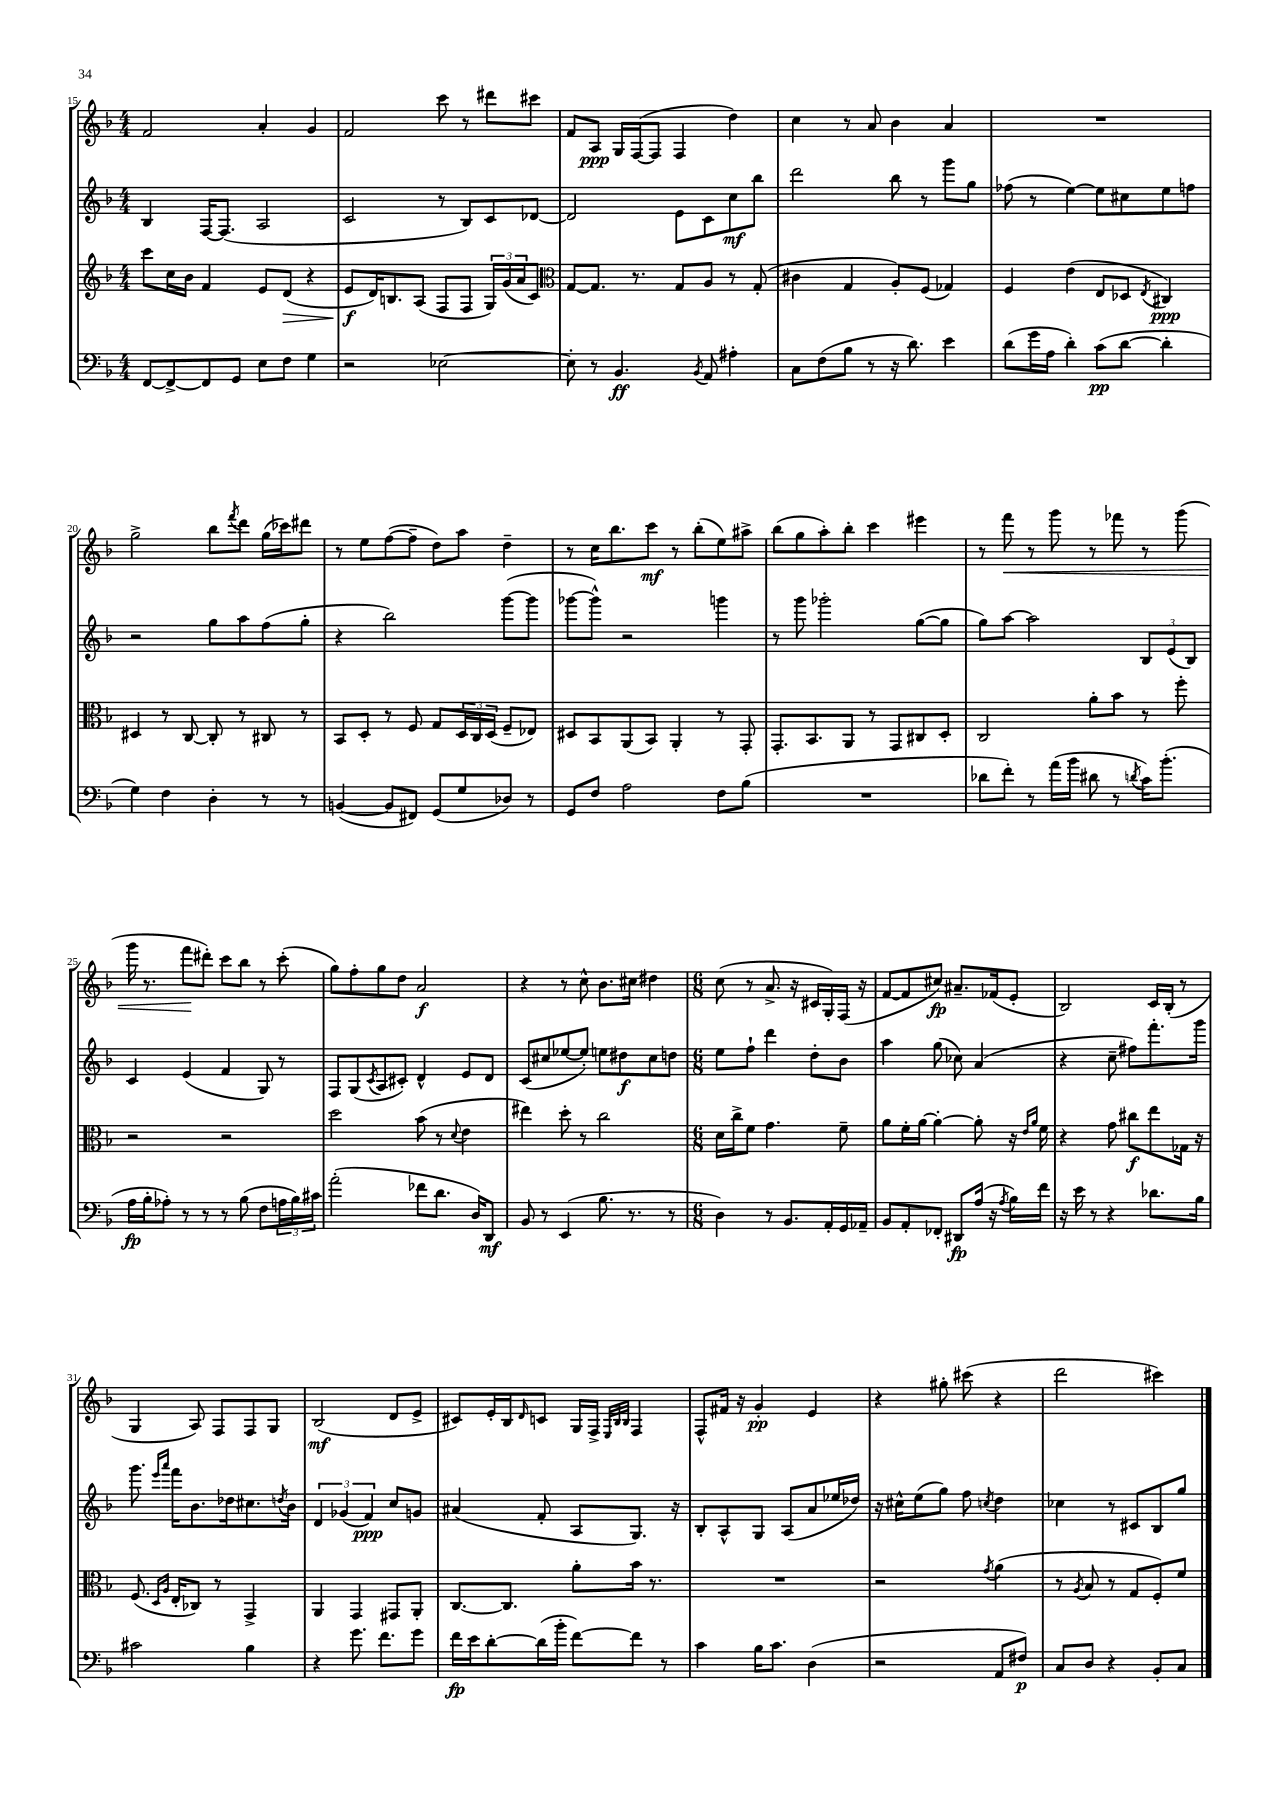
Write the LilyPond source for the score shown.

<<
\new StaffGroup <<
\new Staff = "s0" {
    \clef treble \key f \major \numericTimeSignature \time 4/4
    f'2 a'4-. g'4 |
    f'2 c'''8 r8 dis'''8 cis'''8 |
    f'8 a8\ppp g16 f16~( f8 f4 d''4) |
    c''4 r8 a'8 bes'4 a'4 |
    R1 |
    g''2-> bes''8 \acciaccatura { f'''8 } d'''8 g''16( ces'''16) dis'''8 |
    r8 e''8 f''8~( f''8-- d''8) a''8 d''4-- |
    r8 c''16 bes''8. c'''8\mf r8 bes''8-.( e''8) ais''8-> |
    bes''8( g''8 a''8-.) bes''8-. c'''4 eis'''4 |
    r8 f'''8\< r8 g'''8 r8 fes'''8 r8 g'''8( |
    g'''16 r8. f'''8\! dis'''8-.) c'''8 bes''8 r8 c'''8-.( |
    g''8) f''8-. g''8 d''8 a'2\f |
    r4 r8 c''8-^ bes'8. cis''16 dis''4 |
    \numericTimeSignature \time 6/8 c''8( r8 a'8.-> r16 cis'16 g16-.) f16( r16 |
    f'8~ f'8 cis''8\fp) ais'8.-- fes'16( e'8-. |
    bes2) c'16 bes16-.( r8 |
    g4 a8) f8 f8 g8 |
    bes2\mf( d'8 e'8-> |
    cis'8) e'16-. bes16 \grace { d'16 } c'8 g16 f16-> \grace { e32 bes32 bes32 } f4 |
    f8-^ fis'16 r16 g'4-.\pp e'4 |
    r4 gis''8-. cis'''8( r4 |
    d'''2 cis'''4) \bar "|." |
}
\new Staff = "s1" {
    \clef treble \key f \major \numericTimeSignature \time 4/4
    bes4 f16~ f8.( a2 |
    c'2 r8 bes8) c'8 des'8~ |
    des'2 e'8 c'8 c''8\mf bes''8 |
    d'''2 bes''8 r8 g'''8 g''8 |
    fes''8( r8 e''4~) e''8 cis''8 e''8 f''8 |
    r2 g''8 a''8 f''8( g''8-. |
    r4 bes''2) g'''8~( g'''8 |
    ges'''8~ ges'''8-^) r2 g'''4 |
    r8 g'''8 ges'''2-. g''8~( g''8 |
    g''8) a''8~ a''2 \tuplet 3/2 { bes8 e'8( bes8) } |
    c'4 e'4( f'4 g8) r8 |
    f8 g8( \acciaccatura { c'8 } a8 cis'8-.) d'4-^ e'8 d'8 |
    c'8( cis''8 ees''8~ ees''8-.) e''8 dis''8\f cis''8 d''8 |
    \numericTimeSignature \time 6/8 e''8 f''8-! d'''4 d''8-. bes'8 |
    a''4 g''8( ces''8) a'4( |
    r4 c''8-- fis''8) f'''8.-. g'''16 |
    g'''8. \grace { e'''16 a'''16 } f'''16 bes'8. des''16 cis''8. \acciaccatura { d''8 } bes'16 |
    \tuplet 3/2 { d'4 ges'4( f'4\ppp) } c''8 g'8 |
    ais'4( f'8-. a8 g8.) r16 |
    bes8-. a8-^ g8 a8( a'8 ees''16 des''16) |
    r16 cis''16-^ e''8( g''8) f''8 \acciaccatura { c''8 } d''4 |
    ces''4 r8 cis'8 bes8 g''8 \bar "|." |
}
\new Staff = "s2" {
    \clef treble \key f \major \numericTimeSignature \time 4/4
    c'''8 c''16 bes'16 f'4 e'8 d'8\>( r4 |
    e'8\f\! d'16) b8. a8( f8 f8 \tuplet 3/2 { g16) g'16( a'16 } c'8) |
    \clef alto g8~ g8. r8. g8 a8 r8 g8-.( |
    cis'4 g4 a8-.) f8( ges4) |
    f4 e'4( e8 des8 \acciaccatura { e8 } cis4\ppp) |
    dis4 r8 c8~ c8-. r8 cis8 r8 |
    bes,8 d8-. r8 f8 g8 \tuplet 3/2 { d16 c16 d16( } f8-- ees8) |
    dis8 bes,8 a,8( bes,8) a,4-. r8 g,8-. |
    g,8.-. bes,8. a,8 r8 g,8 cis8 d8-. |
    c2 a'8-. bes'8 r8 f''8-. |
    r2 r2 |
    d''2 bes'8( r8 \appoggiatura { d'8 } e'4 |
    eis''4) d''8-. r8 c''2 |
    \numericTimeSignature \time 6/8 d'16 c''16-> f'8 g'4. f'8-- |
    a'8 f'16-. a'16~ a'4~-. a'8-. r16 \grace { e'16 a'16 } f'16 |
    r4 g'8 cis''8\f e''8 ges16 r16 |
    f8.( \grace { d16 a16 } e16-. ces8) r8 g,4-> |
    a,4 g,4 gis,8 a,8-. |
    c8.~ c8. a'8-. bes'16 r8. |
    R2. |
    r2 \acciaccatura { g'8 } a'4( |
    r8 \acciaccatura { a8 } bes8 r8 g8 f8-.) f'8 \bar "|." |
}
\new Staff = "s3" {
    \clef bass \key f \major \numericTimeSignature \time 4/4
    f,8~ f,8~-> f,8 g,8 e8 f8 g4 |
    r2 ees2~ |
    ees8-. r8 bes,4.\ff \acciaccatura { bes,8 } a,8 ais4-. |
    c8 f8( bes8 r8 r16 d'8.) e'4 |
    d'8( g'16 a16 d'4-.) c'8\pp( d'8~ d'4-. |
    g4) f4 d4-. r8 r8 |
    b,4~( b,8 fis,8) g,8( g8 des8) r8 |
    g,8 f8 a2 f8 bes8( |
    R1 |
    des'8 f'8-.) r8 a'16( bes'16 dis'8 r8 \acciaccatura { d'8 } c'16) bes'8.-.( |
    a16\fp bes16-. aes8-.) r8 r8 r8 bes8( f8 \tuplet 3/2 { a16 bes16) cis'16 } |
    a'2-.( fes'8 d'8. d16) d,8\mf |
    bes,8 r8 e,4( bes8. r8. r8 |
    \numericTimeSignature \time 6/8 d4) r8 bes,8. a,16-. g,16 aes,16-- |
    bes,8 a,8-. fes,8-. dis,8\fp a16( r16 \acciaccatura { a8 } bes16) f'16 |
    r16 e'16 r8 r4 des'8. bes16 |
    cis'2 bes4 |
    r4 g'8. f'8. g'8 |
    f'16\fp e'16 d'8~-. d'16( bes'16-. f'8~) f'8 r8 |
    c'4 bes16 c'8. d4( |
    r2 a,8 fis8\p) |
    c8 d8 r4 bes,8-. c8 \bar "|." |
}
>>
>>
\layout { \context { \Score currentBarNumber = #15 } }
